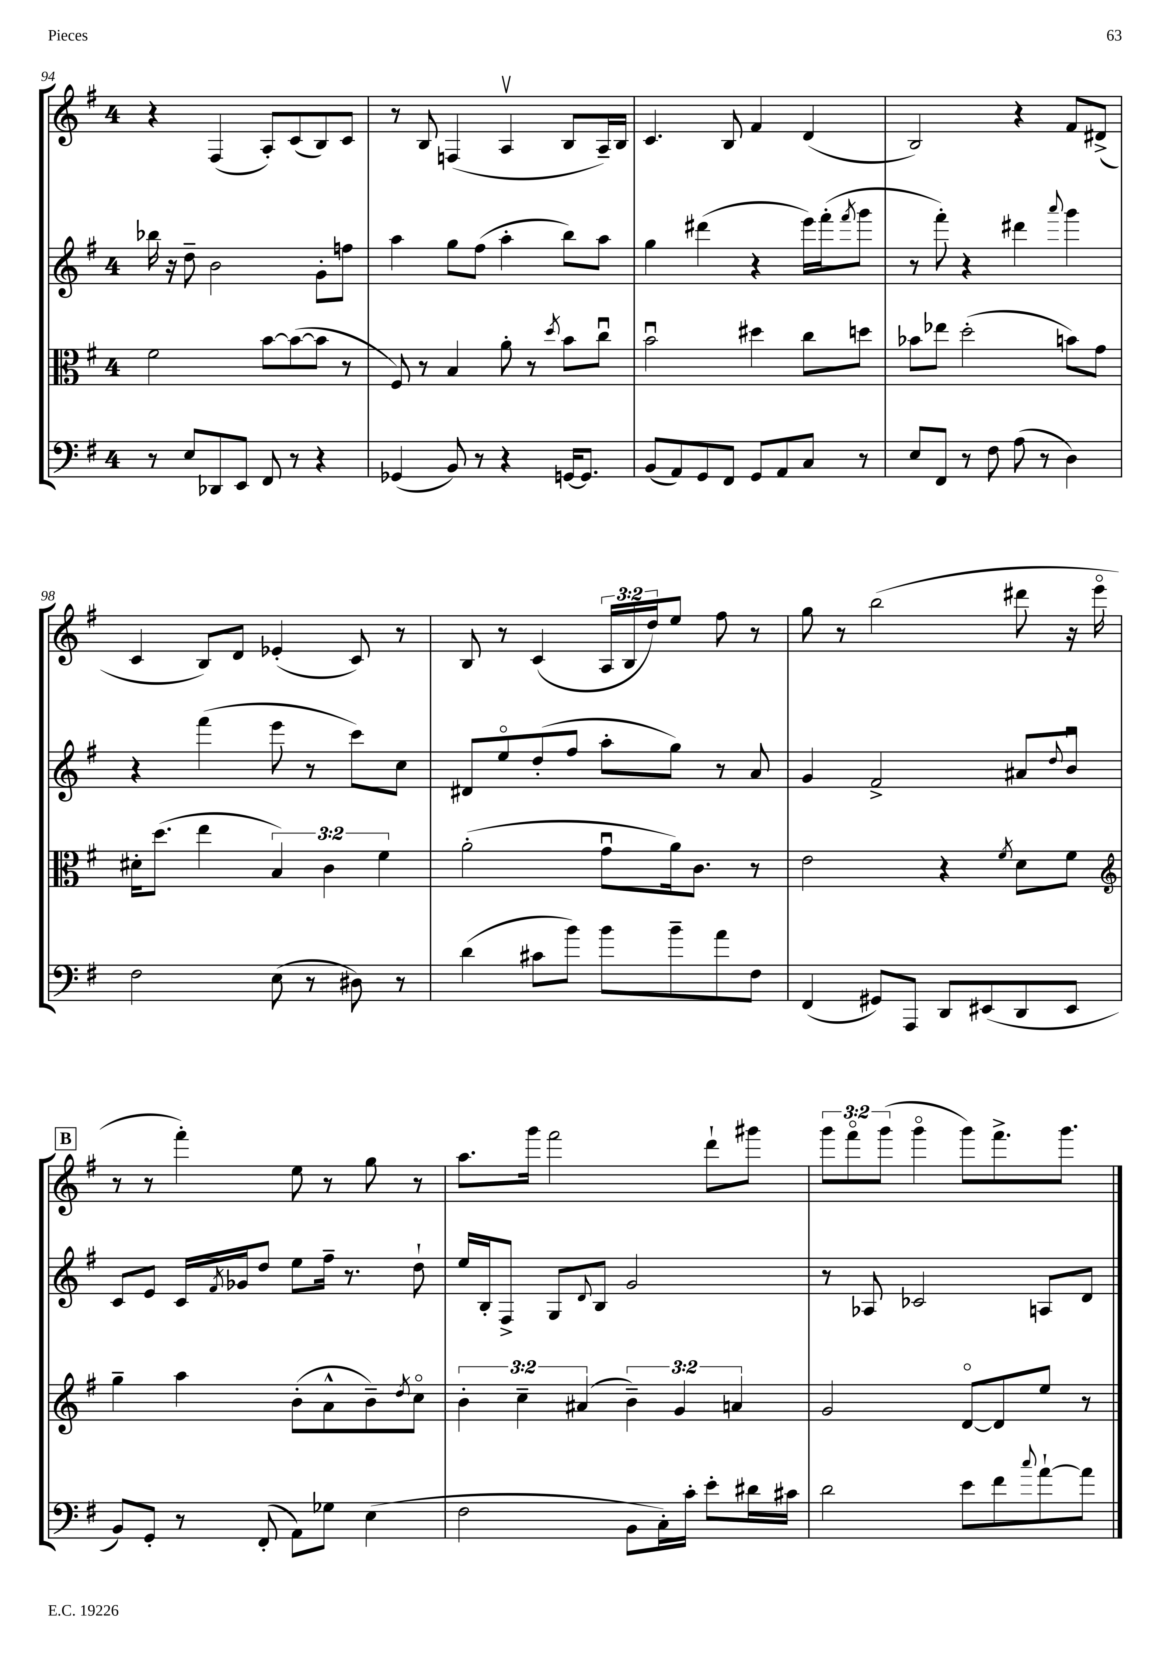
<<
\new StaffGroup <<
\new Staff = "s0" {
    \clef treble \key g \major \once \override Staff.TimeSignature.style = #'single-digit \time 4/4 \override Staff.TupletNumber.text = #tuplet-number::calc-fraction-text
    r4 fis4( a8-.) c'8( b8) c'8 |
    r8 b8 f4( a4\upbow b8 a16--) b16 |
    c'4. b8 fis'4 d'4( |
    b2) r4 fis'8 dis'8->( |
    c'4 b8) d'8 ees'4-.( c'8) r8 |
    b8 r8 c'4( \tuplet 3/2 { a16 b16 d''16) } e''8 fis''8 r8 |
    g''8 r8 b''2( dis'''8 r16 e'''16\flageolet |
    \mark \markup { \box "B" } r8 r8 fis'''4-.) e''8 r8 g''8 r8 |
    a''8. g'''16 fis'''2 d'''8-! gis'''8 |
    \tuplet 3/2 { g'''8 fis'''8\flageolet g'''8( } g'''4\flageolet g'''8) fis'''8.-> g'''8. \bar "|." |
}
\new Staff = "s1" {
    \clef treble \key g \major \once \override Staff.TimeSignature.style = #'single-digit \time 4/4
    bes''16 r16 d''8-- b'2 g'8-. f''8 |
    a''4 g''8 fis''8( a''4-. b''8) a''8 |
    g''4 dis'''4( r4 e'''16) fis'''16-.( \acciaccatura { fis'''8 } g'''8 |
    r8 fis'''8-.) r4 dis'''4 \appoggiatura { a'''8 } g'''4 |
    r4 fis'''4( e'''8 r8 c'''8) c''8 |
    dis'8 e''8\flageolet d''8-.( fis''8 a''8-. g''8) r8 a'8 |
    g'4 fis'2-> ais'8 \appoggiatura { d''8 } b'8\downbow |
    \mark \markup { \box "B" } c'8 e'8 c'16 \acciaccatura { fis'8 } ges'16 d''8 e''8 fis''16-- r8. d''8-! |
    e''16 b16-. fis8-> g8 \appoggiatura { d'8 } b8 g'2 |
    r8 aes8 ces'2 a8 d'8 \bar "|." |
}
\new Staff = "s2" {
    \clef alto \key g \major \once \override Staff.TimeSignature.style = #'single-digit \time 4/4 \override Staff.TupletNumber.text = #tuplet-number::calc-fraction-text
    fis'2 b'8~ b'8~( b'8 r8 |
    fis8) r8 b4 a'8-. r8 \acciaccatura { d''8 } b'8 c''8\downbow |
    b'2\downbow dis''4 c''8 d''8 |
    bes'8 ees''8 d''2-.( b'8) g'8 |
    dis'16-. d''8.( e''4 \tuplet 3/2 { b4) c'4 fis'4 } |
    a'2-.( g'8\downbow a'16) c'8. r8 |
    e'2 r4 \acciaccatura { fis'8 } d'8 fis'8 |
    \mark \markup { \box "B" } \clef treble g''4-- a''4 b'8-.( a'8-^ b'8--) \acciaccatura { d''8 } c''8\flageolet |
    \tuplet 3/2 { b'4-. c''4-- ais'4( } \tuplet 3/2 { b'4--) g'4 a'4 } |
    g'2 d'8~\flageolet d'8 e''8 r8 \bar "|." |
}
\new Staff = "s3" {
    \clef bass \key g \major \once \override Staff.TimeSignature.style = #'single-digit \time 4/4
    r8 e8 des,8 e,8 fis,8 r8 r4 |
    ges,4( b,8) r8 r4 g,16~ g,8. |
    b,8( a,8) g,8 fis,8 g,8 a,8 c8 r8 |
    e8 fis,8 r8 fis8 a8( r8 d4) |
    fis2 e8( r8 dis8) r8 |
    d'4( cis'8 b'8) b'8 b'8-- a'8 fis8 |
    fis,4( gis,8) a,,8 d,8 eis,8( d,8 eis,8 |
    \mark \markup { \box "B" } b,8) g,8-. r8 fis,8-.( a,8) ges8 e4( |
    fis2 b,8 c16-.) c'16-. e'8-. dis'16 cis'16 |
    d'2 e'8 fis'8 \appoggiatura { c''8 } a'8~-! a'8 \bar "|." |
}
>>
>>
\layout { \context { \Score currentBarNumber = #94 } }
